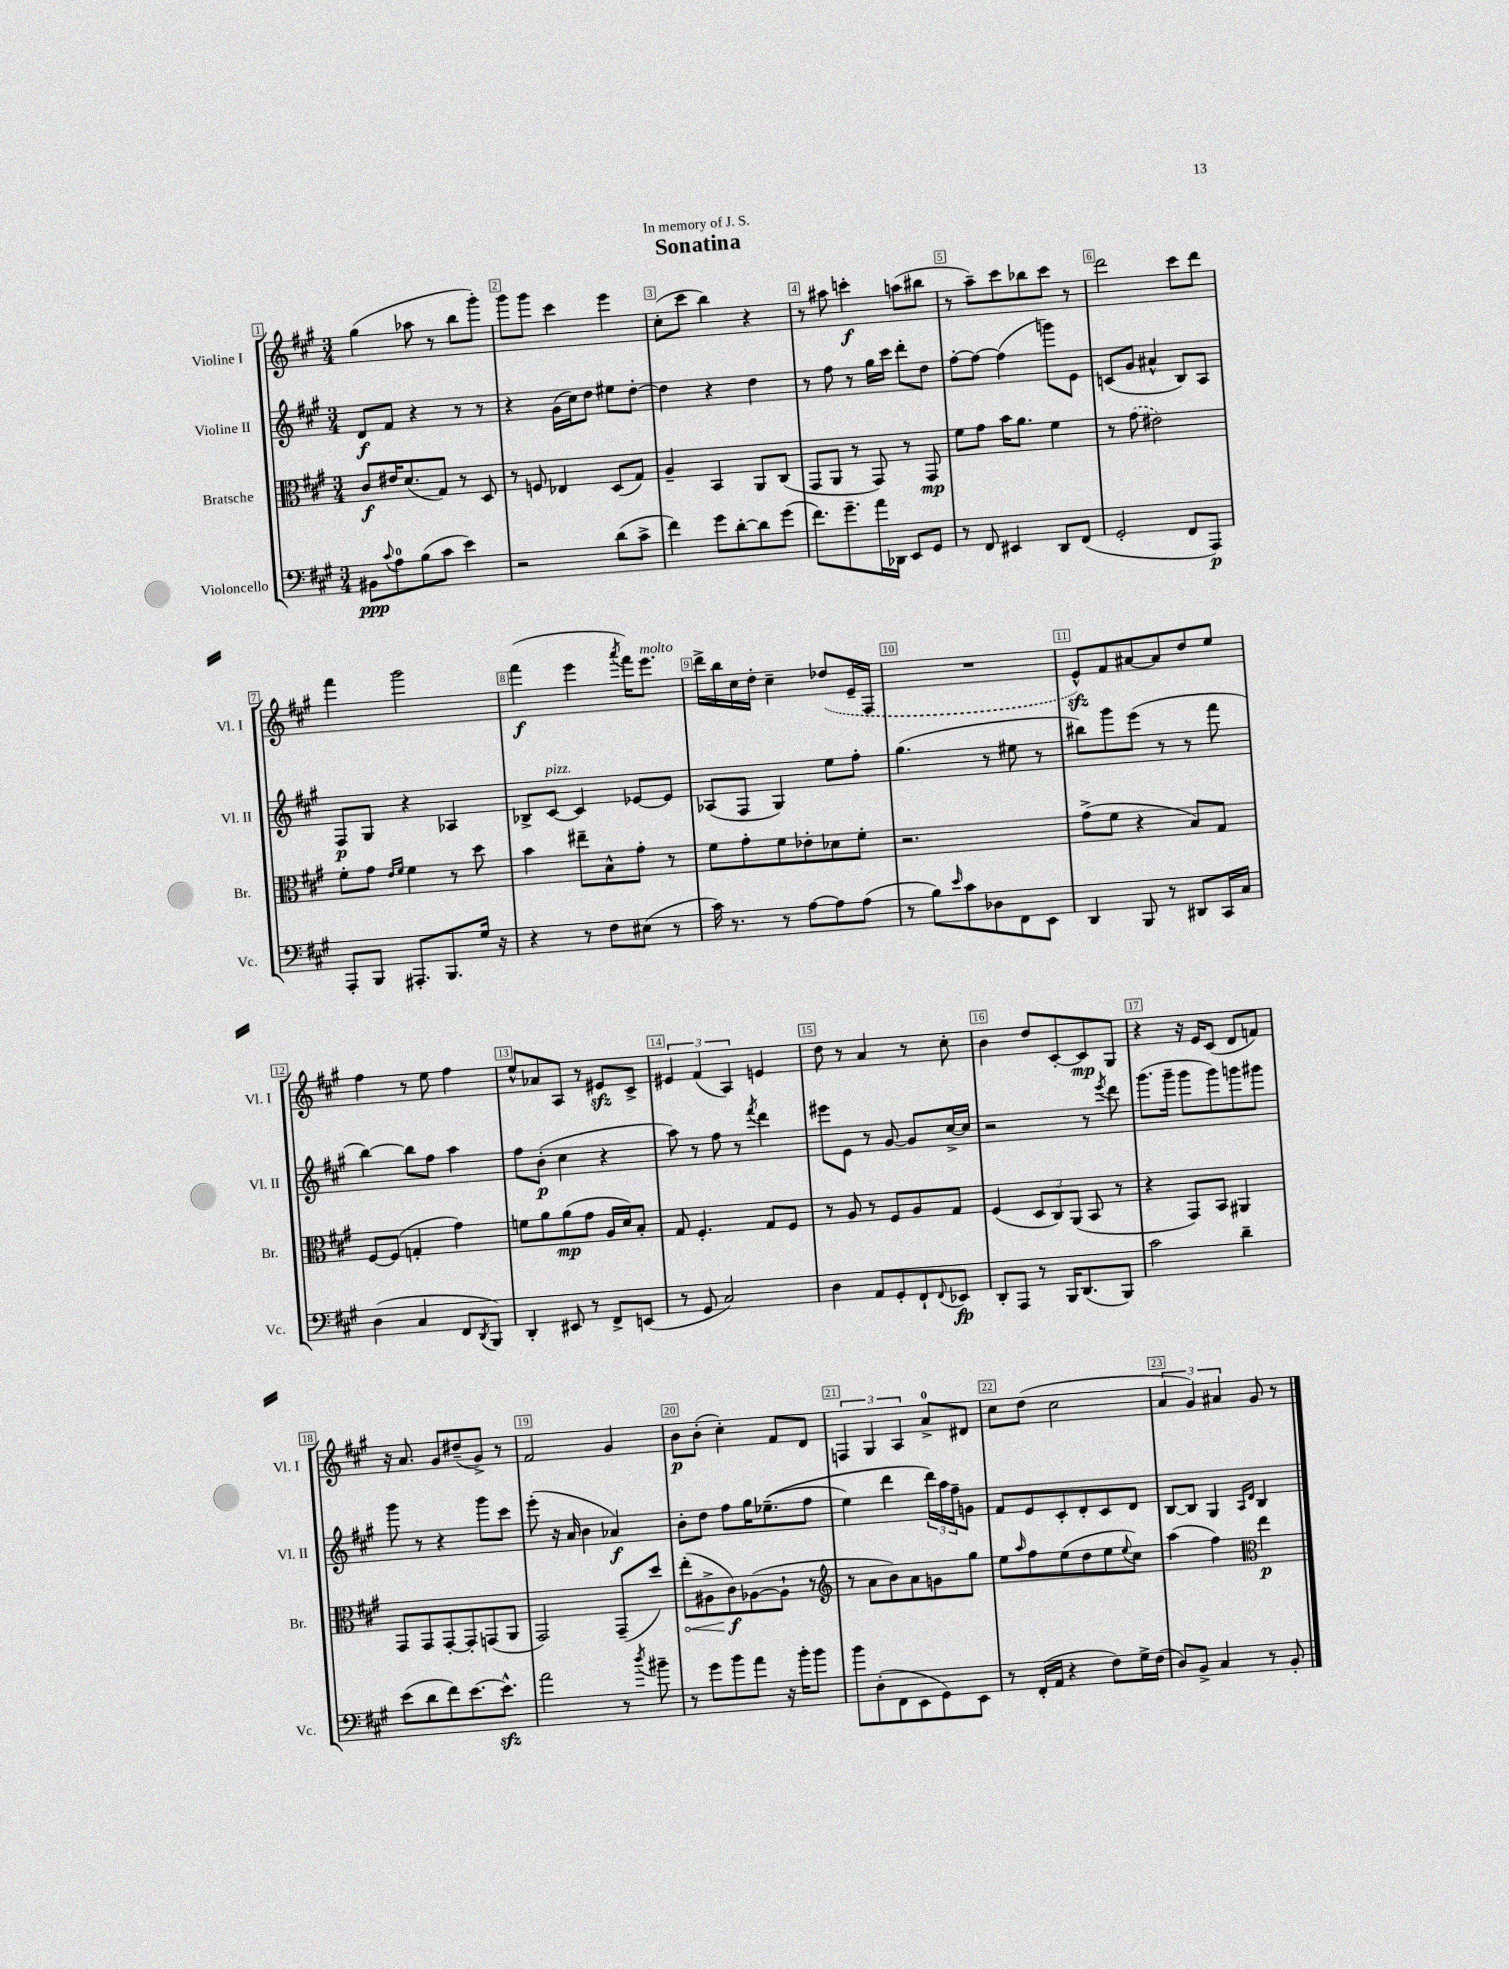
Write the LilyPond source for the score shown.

\header { title = "Sonatina" dedication = "In memory of J. S." }
<<
\new StaffGroup <<
\new Staff = "s0" \with { instrumentName = "Violine I" shortInstrumentName = "Vl. I" } {
    \clef treble \key a \major \numericTimeSignature \time 3/4
    gis''4( aes''8 r8 b''8 gis'''8-.) |
    gis'''8 gis'''8 cis'''4 e'''4 |
    cis''8-.( cis'''8 b''4) r4 |
    r8 ais''8 c'''4-.\f a''8( bis''8 |
    r8 a''8--) cis'''8 bes''8 cis'''8 r8 |
    d'''2 cis'''8 d'''8 |
    fis'''4 gis'''2 |
    fis'''4\f( e'''4 \acciaccatura { a'''8 } fis'''16) e'''8.^\markup { \italic "molto" } |
    d'''16-> b''16 cis''16 d''16-. cis''4-- \once \slurDashed des''8( e'16-- fis16 |
    R2. |
    e'8-^\sfz) fis'8 ais'8~ ais'8 d''8 e''8 |
    fis''4 r8 e''8 fis''4 |
    e''8-^ aes'8 a8 r8 eis'8\sfz cis'8-> |
    \tuplet 3/2 { eis'4 fis'4( a4) } e'4 |
    d''8 r8 a'4 r8 cis''8-. |
    b'4 d''8 cis'8~-. cis'8\mp gis8 |
    r4 r16 e'16 cis'8( d'8 f'8) |
    r16 a'8. gis'8 dis''8--( gis'8->) r8 |
    fis'2 gis'4 |
    b'8\p b'8-.( cis''4-.) fis'8 d'8 |
    \tuplet 3/2 { f4 gis4 a4 } a'8-0-> dis'8 |
    cis''8 d''8( cis''2 |
    \tuplet 3/2 { a'4 gis'4) ais'4 } gis'8 r8 \bar "|." |
}
\new Staff = "s1" \with { instrumentName = "Violine II" shortInstrumentName = "Vl. II" } {
    \clef treble \key a \major \numericTimeSignature \time 3/4
    d'8\f fis'8 r4 r8 r8 |
    r4 gis'16( cis''16) d''8 eis''8 d''8~-. |
    d''4 r4 d''4 |
    r8 fis''8 r8 gis''16 cis'''16 d'''8-. d''8 |
    fis''8~-. fis''8~ fis''4( g'''8) e'8 |
    c'8( gis'8 ais'4-^ b8) a8 |
    fis8\p gis8 r4 aes4 |
    bes8-> cis'8~^\markup { \italic "pizz." } cis'4 ees'8~ ees'8 |
    aes8( fis8 gis4) e''8 fis''8-. |
    gis''4.( r8 eis''8 r8 |
    bis''8) gis'''8 e'''8( r8 r8 fis'''8 |
    b''4~) b''8 fis''8 a''4 |
    fis''8 b'8-.\p( cis''4 r4 |
    a''8) r8 fis''8 r8 \acciaccatura { fis'''8 } d'''4 |
    eis'''8 e'8 r8 gis'8~ gis'8 cis''16~-> cis''16 |
    r2 r8 \acciaccatura { e'''8 } d'''8 |
    gis'''8.( gis'''16-- gis'''8 gis'''8) g'''8 gis'''8 |
    gis'''8 r8 r4 gis'''8 cis'''8 |
    e'''8-.( r16 a'16 b'4 aes'4\f) |
    b'8-. d''8 fis''8 gis''16 ees''8.--(\( fis''8 |
    e''4) d'''4 \tuplet 3/2 { d'''16\) a''16 fis''16-- } g'8 |
    fis'8 e'8 cis'8-. d'8-. cis'8 d'8 |
    b8~ b8 gis4 \grace { a16 d'16 } b4 \bar "|." |
}
\new Staff = "s2" \with { instrumentName = "Bratsche" shortInstrumentName = "Br." } {
    \clef alto \key a \major \numericTimeSignature \time 3/4
    cis'8\f eis'16 d'8.( gis8) r8 d8 |
    r8 f8 ees4 d8( gis8) |
    a4-- b,4 a,8 cis8( |
    gis,8 a,8 r8 gis,8) r8 gis,8\mp |
    fis'8 gis'8 b'16 a'8. fis'4 |
    r8 \once \slurDashed gis'8( eis'2) |
    fis'8-. gis'8 \grace { e'16 fis'16 } fis'4 r8 d''8 |
    b'4 eis''8-- b8-^ gis'8-. r8 |
    fis'8 gis'8-. fis'8 ees'8-. des'8 fis'8-. |
    r2. |
    gis'8->( fis'8 r4 b8) gis8 |
    fis8~ fis8( g4-. gis'4) |
    f'8 a'8 a'8\mp( gis'8 a16 d'16) b8-. |
    gis8 fis4.-. gis8 fis8 |
    r8 a8 r8 fis8 a8 gis8 |
    fis4( \tuplet 3/2 { d8 cis8) a,8( } b,8 r8 |
    r4 gis,8) b,8 ais,4 |
    gis,8 gis,8 gis,8~-. gis,8-. g,8( a,8 |
    gis,2) gis,8--( d''8) |
    \once \override Hairpin.circled-tip = ##t e''8-.\<( ais8-> cis'8\f\!) aes8~( aes8-! r8 |
    \clef treble r8 a'8 b'8) a'8 g'8 gis''8 |
    e''8 \grace { a''16 } fis''8 e''8( d''8 e''8 \appoggiatura { e''8 } cis''8) |
    a''4( fis''4) \clef alto e''4\p \bar "|." |
}
\new Staff = "s3" \with { instrumentName = "Violoncello" shortInstrumentName = "Vc." } {
    \clef bass \key a \major \numericTimeSignature \time 3/4
    bis,8\ppp \appoggiatura { cis'8 } a8-0 b8( cis'8 e'4) |
    r2 d'8( cis'8-> |
    fis'4) gis'8 d'8~-. d'8 gis'8( |
    fis'8.) gis'8.-- a'16 des,16 e,8 gis,8 |
    r8 fis,8 eis,4 d,8 fis,8( |
    gis,2-. fis,8 a,,8\p) |
    a,,8-. b,,8 ais,,8.-. b,,8. gis16 r16 |
    r4 r8 fis8 eis8( r8 |
    cis'16) r8. r8 a8~ a8 a8( |
    r8 b8) \grace { e'16 } cis'8 des8 fis,8 e,8 |
    d,4 b,,8 r8 dis,8 cis,16 cis16 |
    d4( cis4 fis,8 \acciaccatura { d,8 } b,,8) |
    d,4-. eis,8 r8 fis,8-> e,8( |
    r8 gis,8 cis2) |
    d4 a,8 gis,8-. fis,8-! \appoggiatura { fis,8 } ees,8\fp |
    d,8-. a,,8 r8 b,,16 d,8.( b,,8) |
    cis'2 d'4-- |
    e'8( d'8 fis'8) e'8.~ e'8.-^\sfz |
    a'2 r8 \acciaccatura { d''8 } bis'8-- |
    r8 gis'8 b'8 a'8 r16 b'16-. b'8 |
    b'8 d8-.( fis,8 e,8 gis,8) e,8 |
    r8 fis,16-.( a,16 r4 fis8) gis16-> fis16( |
    d8) b,8-> cis4 r8 b,8-. \bar "|." |
}
>>
>>
\layout { \context { \Score \override BarNumber.break-visibility = ##(#f #t #t) barNumberVisibility = #all-bar-numbers-visible \override BarNumber.stencil = #(make-stencil-boxer 0.1 0.3 ly:text-interface::print) } }
